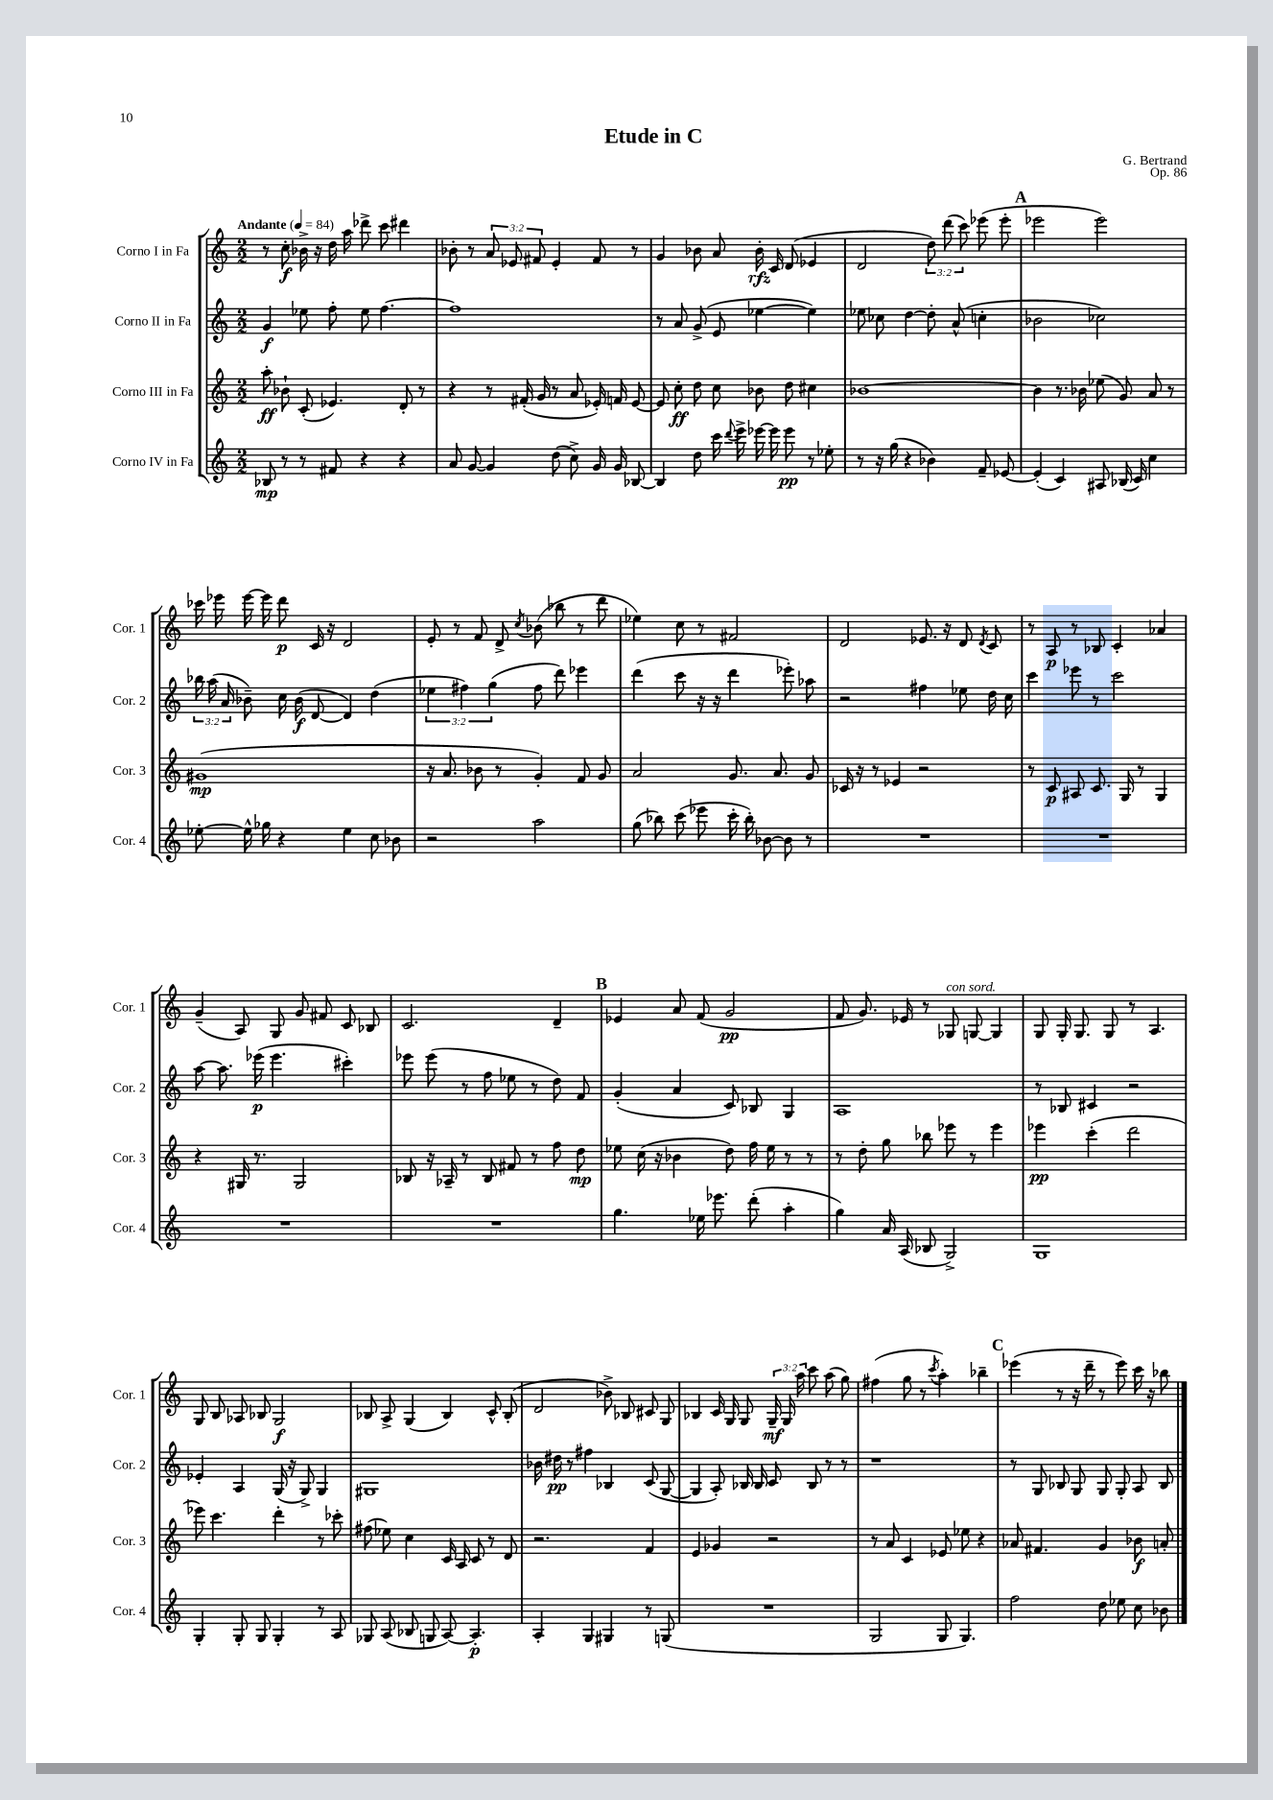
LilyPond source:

\header { title = "Etude in C" composer = "G. Bertrand" opus = "Op. 86" }
<<
\new StaffGroup <<
\new Staff = "s0" \with { instrumentName = "Corno I in Fa" shortInstrumentName = "Cor. 1" } {
    \clef treble \key c \major \numericTimeSignature \time 2/2 \override Staff.TupletNumber.text = #tuplet-number::calc-fraction-text \tempo "Andante" 4 = 84
    \autoBeamOff r8 c''8-.\f bes'16-> r16 d''16 a''16 des'''8-> c'''8 dis'''4 |
    bes'8-. r8 \tuplet 3/2 { a'8 ees'8 fis'8 } ees'4-. fis'8 r8 |
    g'4 bes'8 a'8 bes'16-.\rfz c'16 d'8( ees'4 |
    d'2 \tuplet 3/2 { d''8) d'''8( c'''8) } ees'''8( ees'''8-. |
    \mark \markup { \bold "A" } ees'''2 ees'''2) |
    ces'''16 ees'''16 ees'''16~ ees'''16 d'''8\p c'16 r16 d'2 |
    e'8-. r8 f'8 d'8-> \acciaccatura { c''8 } bes'8( bes''8 r8 d'''8 |
    ees''4) c''8 r8 fis'2 |
    d'2 ees'8. r16 d'8 \acciaccatura { d'8 } c'8 |
    r8 a8\p r8 bes8 c'4-. aes'4 |
    g'4--( a8) g8 g'8 fis'8 c'8 bes8 |
    c'2. d'4-- |
    \mark \markup { \bold "B" } ees'4 a'8 f'8( g'2\pp |
    f'8 g'8.) ees'16 r8 ges8^\markup { \italic "con sord." } g8~ g4 |
    g8 g16-. g8. g8 r8 a4. |
    g8 b8 aes8 bes8 g2\f |
    bes8 a8-> g4( bes4) c'8-^ bes8-.( |
    d'2 bes'8->) bes8 cis'8 g8 |
    bes4 c'16 g16 g8 \tuplet 3/2 { g16--\mf g16 a''16 } c'''8 a''8( g''8) |
    fis''4( g''8 r8 \acciaccatura { c'''8 } a''4-.) bes''4-- |
    \mark \markup { \bold "C" } ees'''4( r8 r16 d'''16-- r8 ees'''8) c'''16 r16 bes''8 \bar "|." |
}
\new Staff = "s1" \with { instrumentName = "Corno II in Fa" shortInstrumentName = "Cor. 2" } {
    \clef treble \key c \major \numericTimeSignature \time 2/2 \override Staff.TupletNumber.text = #tuplet-number::calc-fraction-text
    \autoBeamOff g'4\f ees''8 f''8-. ees''8 f''4.~ |
    f''1 |
    r8 a'8 g'8->( e'8 ees''4~ ees''4) |
    ees''8 ces''8 d''4~ d''8-. a'8-^( c''4-. |
    \mark \markup { \bold "A" } bes'2 ces''2) |
    \tuplet 3/2 { bes''16 a''16( a'16 } bes'8--) c''16 bes'16\f( d'8~ d'4) d''4( |
    \tuplet 3/2 { ees''4 fis''4) g''4( } fis''8 d'''8) ees'''4 |
    d'''4( c'''8 r16 r16 d'''4 ees'''8-.) aes''8 |
    r2 fis''4 ees''8 d''16 c''16 |
    c'''4 ees'''8 r8 c'''2 |
    a''8~ a''8. ees'''16\p( ees'''4. cis'''4-.) |
    ees'''8 ees'''8( r8 f''8 ees''8 r8 d''8) f'8 |
    \mark \markup { \bold "B" } g'4-.( a'4 c'8) bes8 g4 |
    a1 |
    r8 bes8 cis'4 r2 |
    ees'4-. a4 g16( r16 g8->) g4 |
    gis1 |
    bes'16 dis''16\pp r8 fis''4 bes4 c'8( g8~ |
    g4 a8-.) bes16 bes16 c'8 bes8 r8 r8 |
    r1 |
    \mark \markup { \bold "C" } r8 g8 bes8 g8 g8 g8-. a8 bes8 \bar "|." |
}
\new Staff = "s2" \with { instrumentName = "Corno III in Fa" shortInstrumentName = "Cor. 3" } {
    \clef treble \key c \major \numericTimeSignature \time 2/2
    \autoBeamOff a''8-.\ff bes'8-! c'8-.( ees'4.) d'8-. r8 |
    r4 r8 fis'16-.( g'16 r8 a'8 ees'16-.) f'16 ees'8~ |
    ees'8 c''8-.\ff d''8 c''8 bes'8 d''8 cis''4 |
    bes'1~ |
    \mark \markup { \bold "A" } bes'4 r8. bes'16 ees''8( g'8) a'8 r8 |
    gis'1\mp( |
    r16 a'8. bes'8 r8 g'4-.) f'8 g'8 |
    a'2 g'8. a'8. g'8 |
    ces'16 r16 r8 ees'4 r2 |
    r8 c'8\p ais8 c'8. g16 r8 g4 |
    r4 gis16 r8. gis2 |
    bes8 r16 aes16-- r8 bes8 fis'8 r8 f''8 d''8\mp |
    \mark \markup { \bold "B" } ees''8 c''16( r16 bes'4 d''8) f''16 ees''16 r8 r8 |
    r8 d''8-. g''8 bes''8 ees'''8 r8 ees'''4 |
    ees'''4\pp c'''4-.( d'''2 |
    ees'''8) c'''4. d'''4-. r8 ces'''8-. |
    fis''8( ees''8) c''4 c'16 a16 c'8 r8 d'8 |
    r2. f'4 |
    e'4 ges'4 r2 |
    r8 a'8 c'4 ees'8 ees''8 r4 |
    \mark \markup { \bold "C" } aes'8 fis'4. g'4 bes'8\f a'8-. \bar "|." |
}
\new Staff = "s3" \with { instrumentName = "Corno IV in Fa" shortInstrumentName = "Cor. 4" } {
    \clef treble \key c \major \numericTimeSignature \time 2/2
    \autoBeamOff bes8\mp r8 r8 fis'8 r4 r4 |
    a'8 g'8~ g'4 d''8( c''8->) g'16 g'16 bes8~ |
    bes4 d''8 c'''16 \appoggiatura { d'''8 } e'''16-> ees'''16~ ees'''16 ees'''8\pp r8 ees''8-. |
    r8 r16 g''16( r4 bes'4) f'8-- ees'8~ |
    \mark \markup { \bold "A" } ees'4-.( c'4) ais8 bes16( c'16) c''4 |
    ees''8~-. ees''16-^ ges''16 r4 ees''4 c''8 bes'8 |
    r2 a''2 |
    g''8( bes''8) c'''8( ees'''8 c'''16-. bes''16-.) bes'8~ bes'8 r8 |
    R1 |
    R1 |
    R1 |
    R1 |
    \mark \markup { \bold "B" } g''4. ees''16 ees'''8. d'''8-.( a''4-. |
    g''4) a'16 a16( bes8 g2->) |
    g1 |
    g4-. g8-. g8 g4-. r8 a8 |
    ges8 a8( bes8 g8 a8~) a4.-.\p |
    a4-. g4 gis4 r8 g8( |
    R1 |
    g2 g8 g4.) |
    \mark \markup { \bold "C" } f''2 d''8 ees''8 c''8 bes'8 \bar "|." |
}
>>
>>
\layout { \context { \Score \remove "Bar_number_engraver" } }
